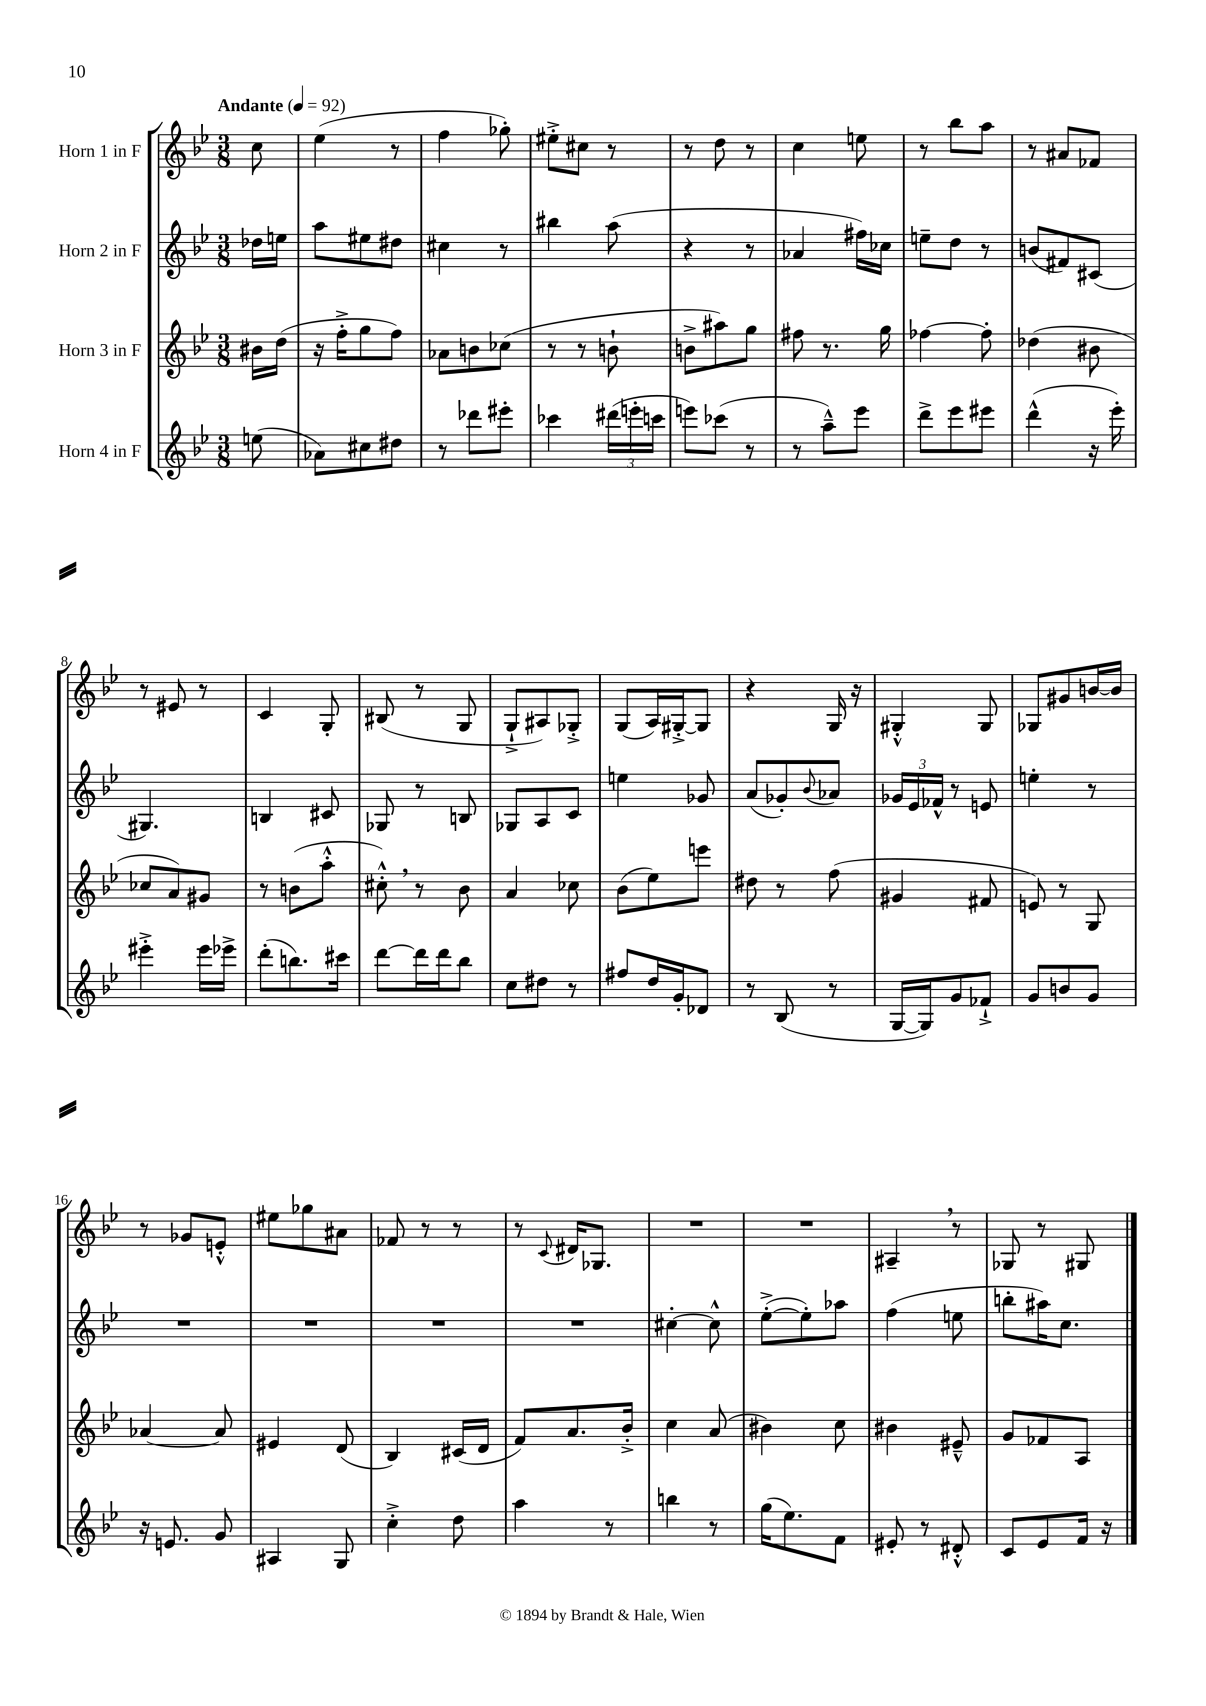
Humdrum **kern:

**kern	**kern	**kern	**kern
*staff4	*staff3	*staff2	*staff1
*clefG2	*clefG2	*clefG2	*clefG2
*k[b-e-]	*k[b-e-]	*k[b-e-]	*k[b-e-]
*M3/8	*M3/8	*M3/8	*M3/8
*MM92	*MM92	*MM92	*MM92
(8ee\	16b#\LL	16dd-\LL	8cc\
.	(16dd\JJ	16ee\JJ	.
=	=	=	=
8a-\L)	16r	8aa\L	(4ee-\
.	16ff'^\LK	.	.
8cc#\	8gg\	8ee#\	.
8dd#\J	8ff\J)	8dd#\J	8r
=	=	=	=
8r	8a-\L	4cc#\	4ff\
8ddd-\L	8b\	.	.
8eee#'\J	(8cc-\J	8r	8gg-'\)
=	=	=	=
4ccc-\	8r	4bb#\	8ee#'^\L
.	8r	.	8cc#\J
(24ddd#\LL	8b`\	(8aa\	8r
24eee'\	.	.	.
24ccc\JJ	.	.	.
=	=	=	=
8eee\L)	8b^\L	4r	8r
(8ccc-\J	8aa#\)	.	8dd\
8r	8gg\J	8r	8r
=	=	=	=
8r	8ff#\	4a-/	4cc\
8aa~^^\L)	8.r	.	.
8eee-\J	.	16ff#\LL)	8ee\
.	16gg\	16cc-\JJ	.
=	=	=	=
8ddd^\L	[4ff-\	8ee~\L	8r
8eee-\	.	8dd\J	8bb-\L
8eee#\J	8ff-'\]	8r	8aa\J
=	=	=	=
(4ddd^^\	(4dd-\	(8b/L	8r
.	.	8f#/)	8a#/L
16r	8b#\	(8c#/J	8f-/J
16eee-'\)	.	.	.
=	=	=	=
4eee#'^\	8cc-/L	4.G#/)	8r
.	8a/)	.	8e#/
16eee#\LL	8g#/J	.	8r
16eee-^\JJ	.	.	.
=	=	=	=
(8ddd'\L	8r	4B/	4c/
8.bb\)	(8b\L	.	.
.	8aa'^^\J	8c#/	8G'/
16ccc#\Jk	.	.	.
=	=	=	=
[8ddd\L	8cc#'^^\)	8G-/	(8B#/
16ddd\]L	8r	8r	8r
16ddd\J	.	.	.
8bb-\J	8b-\	8B/	8G/
=	=	=	=
8cc\L	4a/	8G-/L	8G`^/L
8dd#\J	.	8A/	8A#/)
8r	8cc-\	8c/J	8G-'^/J
=	=	=	=
8ff#/L	(8b-\L	4ee\	(8G/L
16dd/L	8ee-\)	.	16A/L)
16g'/J	.	.	[16G#'^/J
8d-/J	8eee\J	8g-/	8G#/]J
=	=	=	=
8r	8dd#\	(8a/L	4r
(8B-/	8r	8g-'/)	.
.	.	8qqb-/	.
8r	(8ff\	8a-/J	16G/
.	.	.	16r
=	=	=	=
[16G/LL	4g#/	24g-/LL	4G#'^^/
.	.	24e-/	.
16G/]J)	.	.	.
.	.	24f-^^/JJ	.
8g/	.	8r	.
8f-`^/J	8f#/	8e/	8G#/
=	=	=	=
8g/L	8e/)	4ee'\	8G-/L
8b/	8r	.	8g#/
8g/J	8G/	8r	[16b/L
.	.	.	16b/]JJ
=	=	=	=
16r	[4a-/	4.r	8r
8.e/	.	.	.
.	.	.	8g-/L
8g/	8a-/]	.	8e'^^/J
=	=	=	=
4A#/	4e#/	4.r	8ee#\L
.	.	.	8gg-\
8G/	(8d/	.	8a#\J
=	=	=	=
4cc'^\	4B-/)	4.r	8f-/
.	.	.	8r
8dd\	(16c#/LL	.	8r
.	16d/JJ	.	.
=	=	=	=
4aa\	8f/L)	4.r	8r
.	.	.	8qqc/
.	8.a/	.	16d#/LK
.	.	.	8.G-/J
8r	.	.	.
.	16b-'^/Jk	.	.
=	=	=	=
4bb\	4cc\	[4cc#'\	4.r
8r	(8a/	8cc#^^\]	.
=	=	=	=
(16gg\LK	4b#\)	([8ee-'^\L	4.r
8.ee-\)	.	.	.
.	.	8ee-'\])	.
8f\J	8cc\	8aa-\J	.
=	=	=	=
8e#'/	4b#\	(4ff\	4A#~/
8r	.	.	.
8d#'^^/	8e#~^^/	8ee\	8r
=	=	=	=
8c/L	8g/L	8bb'\L	8G-/
8e-/	8f-/	16aa#\K)	8r
.	.	8.cc\J	.
16f/Jk	8A/J	.	8G#/
16r	.	.	.
==	==	==	==
*-	*-	*-	*-
